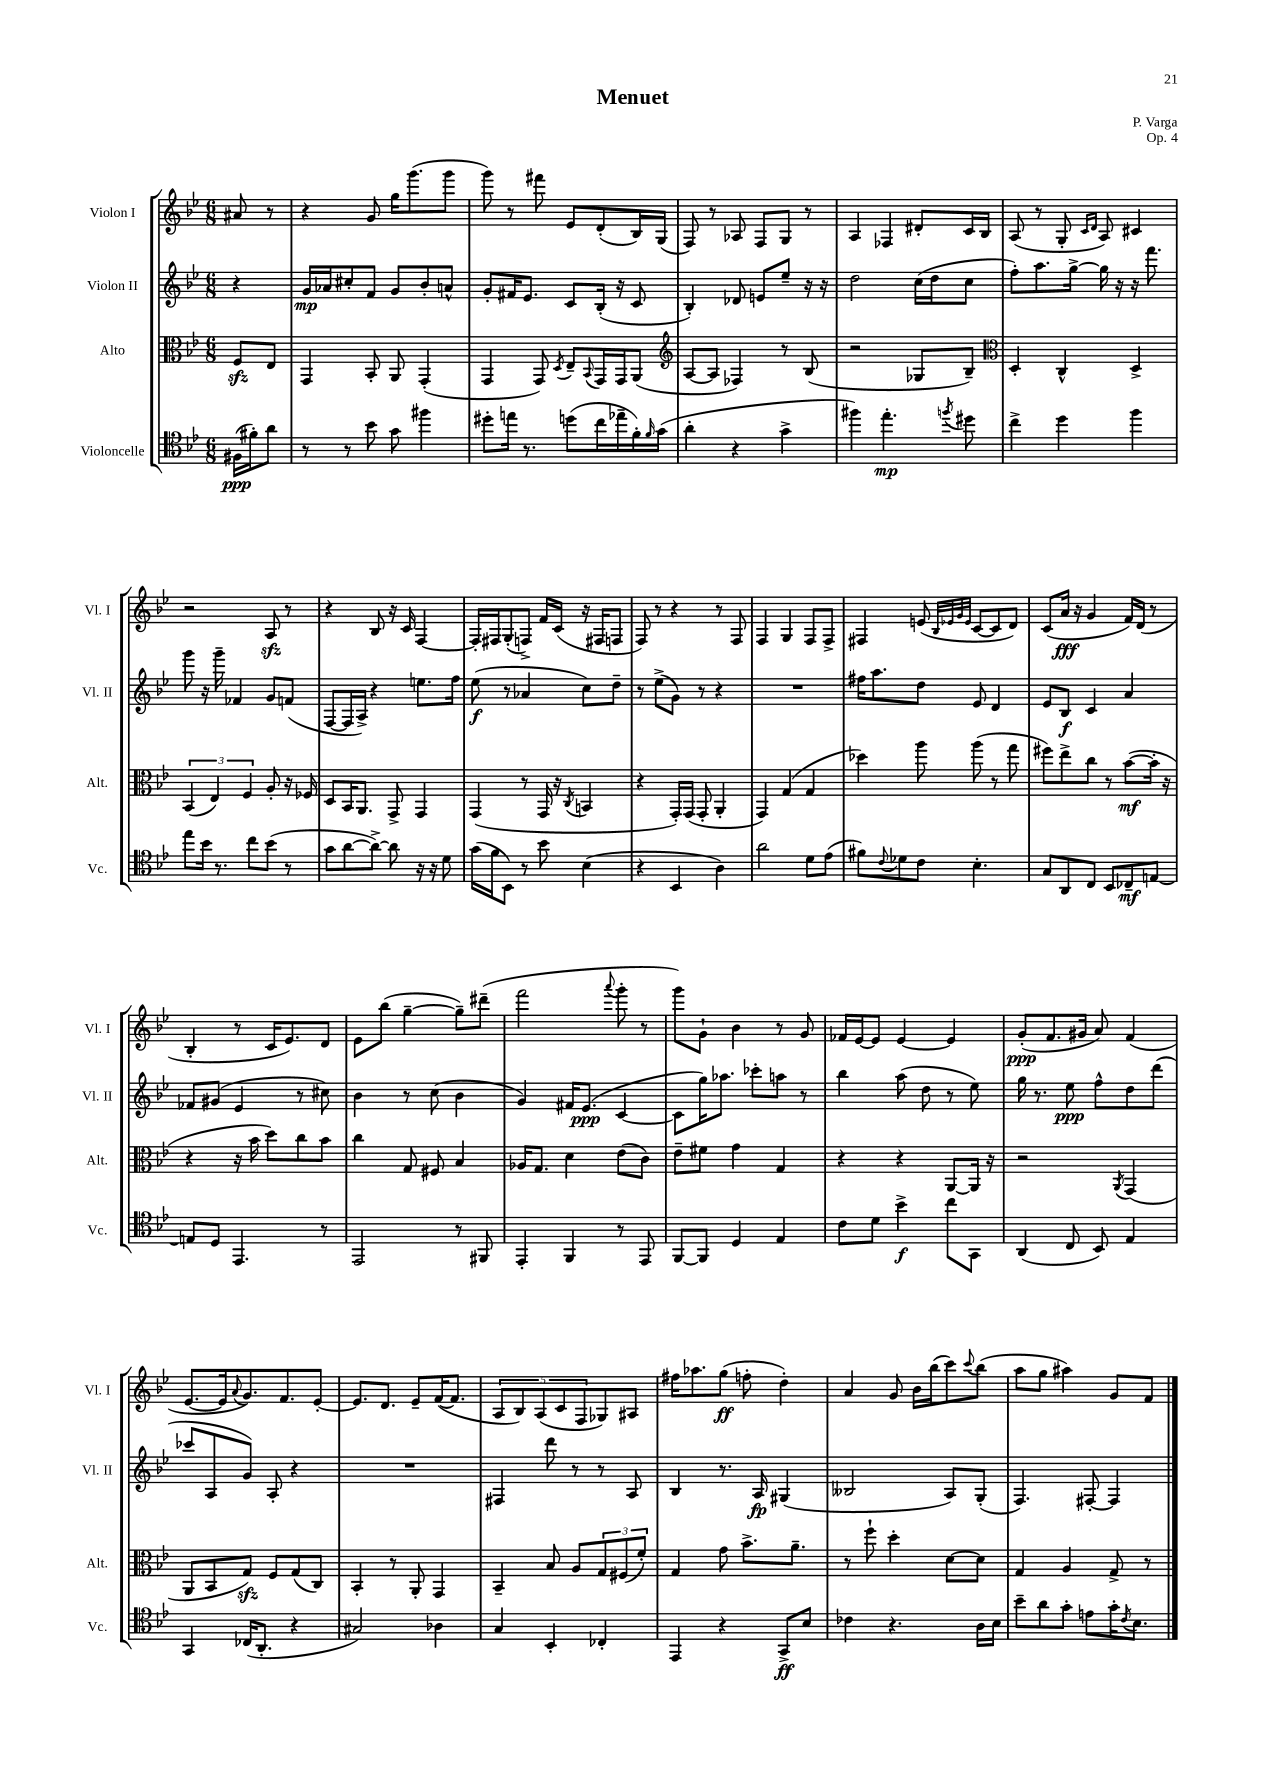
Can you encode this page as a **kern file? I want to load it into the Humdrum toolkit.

**kern	**kern	**kern	**kern
*staff4	*staff3	*staff2	*staff1
*clefC4	*clefC3	*clefG2	*clefG2
*k[b-e-]	*k[b-e-]	*k[b-e-]	*k[b-e-]
*M6/8	*M6/8	*M6/8	*M6/8
(16F#	8F	4r	8a#
16f#')	.	.	.
8a	8E-	.	8r
=	=	=	=
8r	4GG	16g	4r
.	.	16a-	.
8r	.	8cc#'	.
8b-	8BB-'	8f	8g
8g	8AA	8g	16gg
.	.	.	(8.ggg
4ff#	(4GG'	8b-'	.
.	.	8a^^	8ggg
=	=	=	=
8dd#'	4GG	8g'	8ggg)
16ee	.	16f#	8r
8.r	.	8.e-	.
.	8GG)	.	8fff#
.	8qD	.	.
(8dd	8E-~	8c	8e-
.	8qqBB-	.	.
16cc	16GG	(16B-'	(8d'
16ee-~	16GG	16r	.
16f')	(8AA	8c	16B-)
16qqf	.	.	.
(16g	.	.	(16G
=	=	=	=
*	*clefG2	*	*
4a'	[8A	4B-')	8F)
.	8A]	.	8r
4r	4F-)	8d-	8A-
.	.	8e	8F
4g^	8r	8ee-~	8G
.	(8B-	16r	8r
.	.	16r	.
=	=	=	=
4ff#)	2r	2dd	4A
4.ee-'	.	.	4F-
.	8G-	(16cc	8d#'
.	.	16dd	.
8qff	.	.	.
8dd#	8B-~)	8cc	16c
.	.	.	16B-
=	=	=	=
*	*clefC3	*	*
4cc^	4D'	8ff')	(8A
.	.	8.aa	8r
4dd	4C^^	.	8G'
.	.	[16gg^	.
.	.	.	16qqc
.	.	.	16qqd
.	.	16gg]	8A)
.	.	16r	.
4ff	4D^	16r	4c#
.	.	8.fff	.
=	=	=	=
8ee-	(6BB-	8ggg	2r
16b-	.	16r	.
.	6E-)	.	.
8.r	.	16ggg~	.
.	.	4f-	.
.	6F	.	.
8cc	.	.	.
(8b-	8A'	8g	8A
8r	16r	(8f	8r
.	16F-	.	.
=	=	=	=
8g	8D	[8F	4r
[8a	16BB-	16F]	.
.	8.AA	16A^)	.
8a^_)	.	4r	8B-
8a]	8GG^	.	16r
.	.	.	16c
16r	4GG	8.ee	[4F
16r	.	.	.
8d	.	.	.
.	.	16ff	.
=	=	=	=
(16g	(4GG	(8ee-	16F']
16f	.	.	16F#
8BB-)	.	8r	(8G'
8r	8r	4a-	8F^)
8b-	16GG	.	16f
.	16r	.	(16c
.	8qC	.	.
(4B-	4BB	8cc)	16r
.	.	.	16F#
.	.	8dd~	8F
=	=	=	=
4r	4r	8r	8F)
.	.	(8ee-^	8r
4BB-	16GG')	8g)	4r
.	(16GG	.	.
.	8GG'	8r	.
4A)	4AA'	4r	8r
.	.	.	8F
=	=	=	=
2a	4GG)	2.r	4F
.	(4G	.	4G
8d	4G	.	8F
(8e-	.	.	8F^
=	=	=	=
8f#)	4dd-)	16ff#	4F#
.	.	8.aa	.
8qqc	.	.	.
8d-	.	.	.
8c	8aa	8dd	(8e
.	.	.	32qqB-
.	.	.	32qqe-
.	.	.	32qqg
.	.	.	32qqe-
4.B-'	(8aa	8e-	[8c
.	8r	4d	8c]
.	8gg	.	8d)
=	=	=	=
8G	8ff#)	8e-	(8c
8AA	8ee-^	8B-	16a
.	.	.	16r
8C	8cc	4c	4g
8BB-	8r	.	.
8C-~	([8b-	4a	16f)
.	.	.	(16d
[8E	16b-']	.	8r
.	16r	.	.
=	=	=	=
8E]	4r	8f-	4B-'
8D	.	(8g#	.
4.EE-	16r	4e-	8r
.	16b-	.	.
.	8dd)	.	16c
.	.	.	8.e-)
.	8cc	8r	.
8r	8b-	8cc#)	8d
=	=	=	=
2EE-	4cc	4b-	8e-
.	.	.	(8bb-
.	8G	8r	[4gg~
.	8F#	(8cc	.
8r	4B-	4b-	8gg~])
8FF#	.	.	(8ddd#~
=	=	=	=
4EE-'	16A-	4g)	2fff
.	8.G	.	.
4FF	4d	16f#	.
.	.	(8.e-	.
.	.	.	8qqaaa
8r	(8e-	[4c	8ggg'
8EE-	8c)	.	8r
=	=	=	=
[8FF	8e-~	8c]	8ggg)
8FF]	8f#	16gg)	8g`
.	.	8.aa-	.
4D	4g	.	4b-
.	.	8ccc-'	.
4E-	4G	8aa	8r
.	.	8r	8g
=	=	=	=
8c	4r	4bb-	16f-
.	.	.	[16e-
8d	.	.	8e-]
4b-^	4r	(8aa	[4e-
.	.	8dd	.
8cc	[8AA	8r	4e-]
8GG	16AA]	8ee-)	.
.	16r	.	.
=	=	=	=
(4AA	2r	16gg	(8g'
.	.	8.r	.
.	.	.	8.f
8C	.	8ee-	.
.	.	.	16g#
8BB-)	.	8ff^^	8a)
.	8qAA	.	.
4E-	(4GG	8dd	(4f
.	.	(8ddd	.
=	=	=	=
4GG	8AA	8ccc-	[8.e-
.	8BB-	8A	.
.	.	.	16e-]
.	.	.	8qqa
(16C-	8G)	8g)	8.g)
8.AA'	.	.	.
.	8F	8A'	.
.	.	.	8.f
4r	(8G	4r	.
.	8C)	.	[8e-'
=	=	=	=
2G#)	4BB-'	2.r	8.e-]
.	.	.	8.d
.	8r	.	.
.	8AA'	.	8e-~
4A-	4GG	.	([16f
.	.	.	8.f]
=	=	=	=
4G	4BB-~	4F#	10A
.	.	.	10B-)
.	.	.	(10A
4BB-'	8B-	8ddd	.
.	.	.	10c
.	8A	8r	.
.	.	.	10F
4C-'	12G	8r	8G-)
.	(12F#	.	.
.	.	8A	8A#
.	12f')	.	.
=	=	=	=
4EE-	4G	4B-	16ff#
.	.	.	8.aa-
4r	8g	8.r	(8gg
.	8.b-^	.	8ff'
.	.	16A	.
8GG^	.	(4G#	4dd')
.	8.a~	.	.
8B-	.	.	.
=	=	=	=
4c-	8r	2B--	4a
.	8ff`	.	.
4.r	4dd'	.	8g
.	.	.	16b-
.	.	.	(16bb-
.	[8d	8A)	8ccc)
.	.	.	8qqccc
16A	8d]	(8G'	(8bb-
16B-	.	.	.
=	=	=	=
8b-~	4G	4.F)	8aa
8a	.	.	8gg
8g'	4A	.	4aa#)
8e	.	[8F#'	.
16g'	8G^	4F#]	8g
8qc	.	.	.
8.B-	.	.	.
.	8r	.	8f
==	==	==	==
*-	*-	*-	*-
